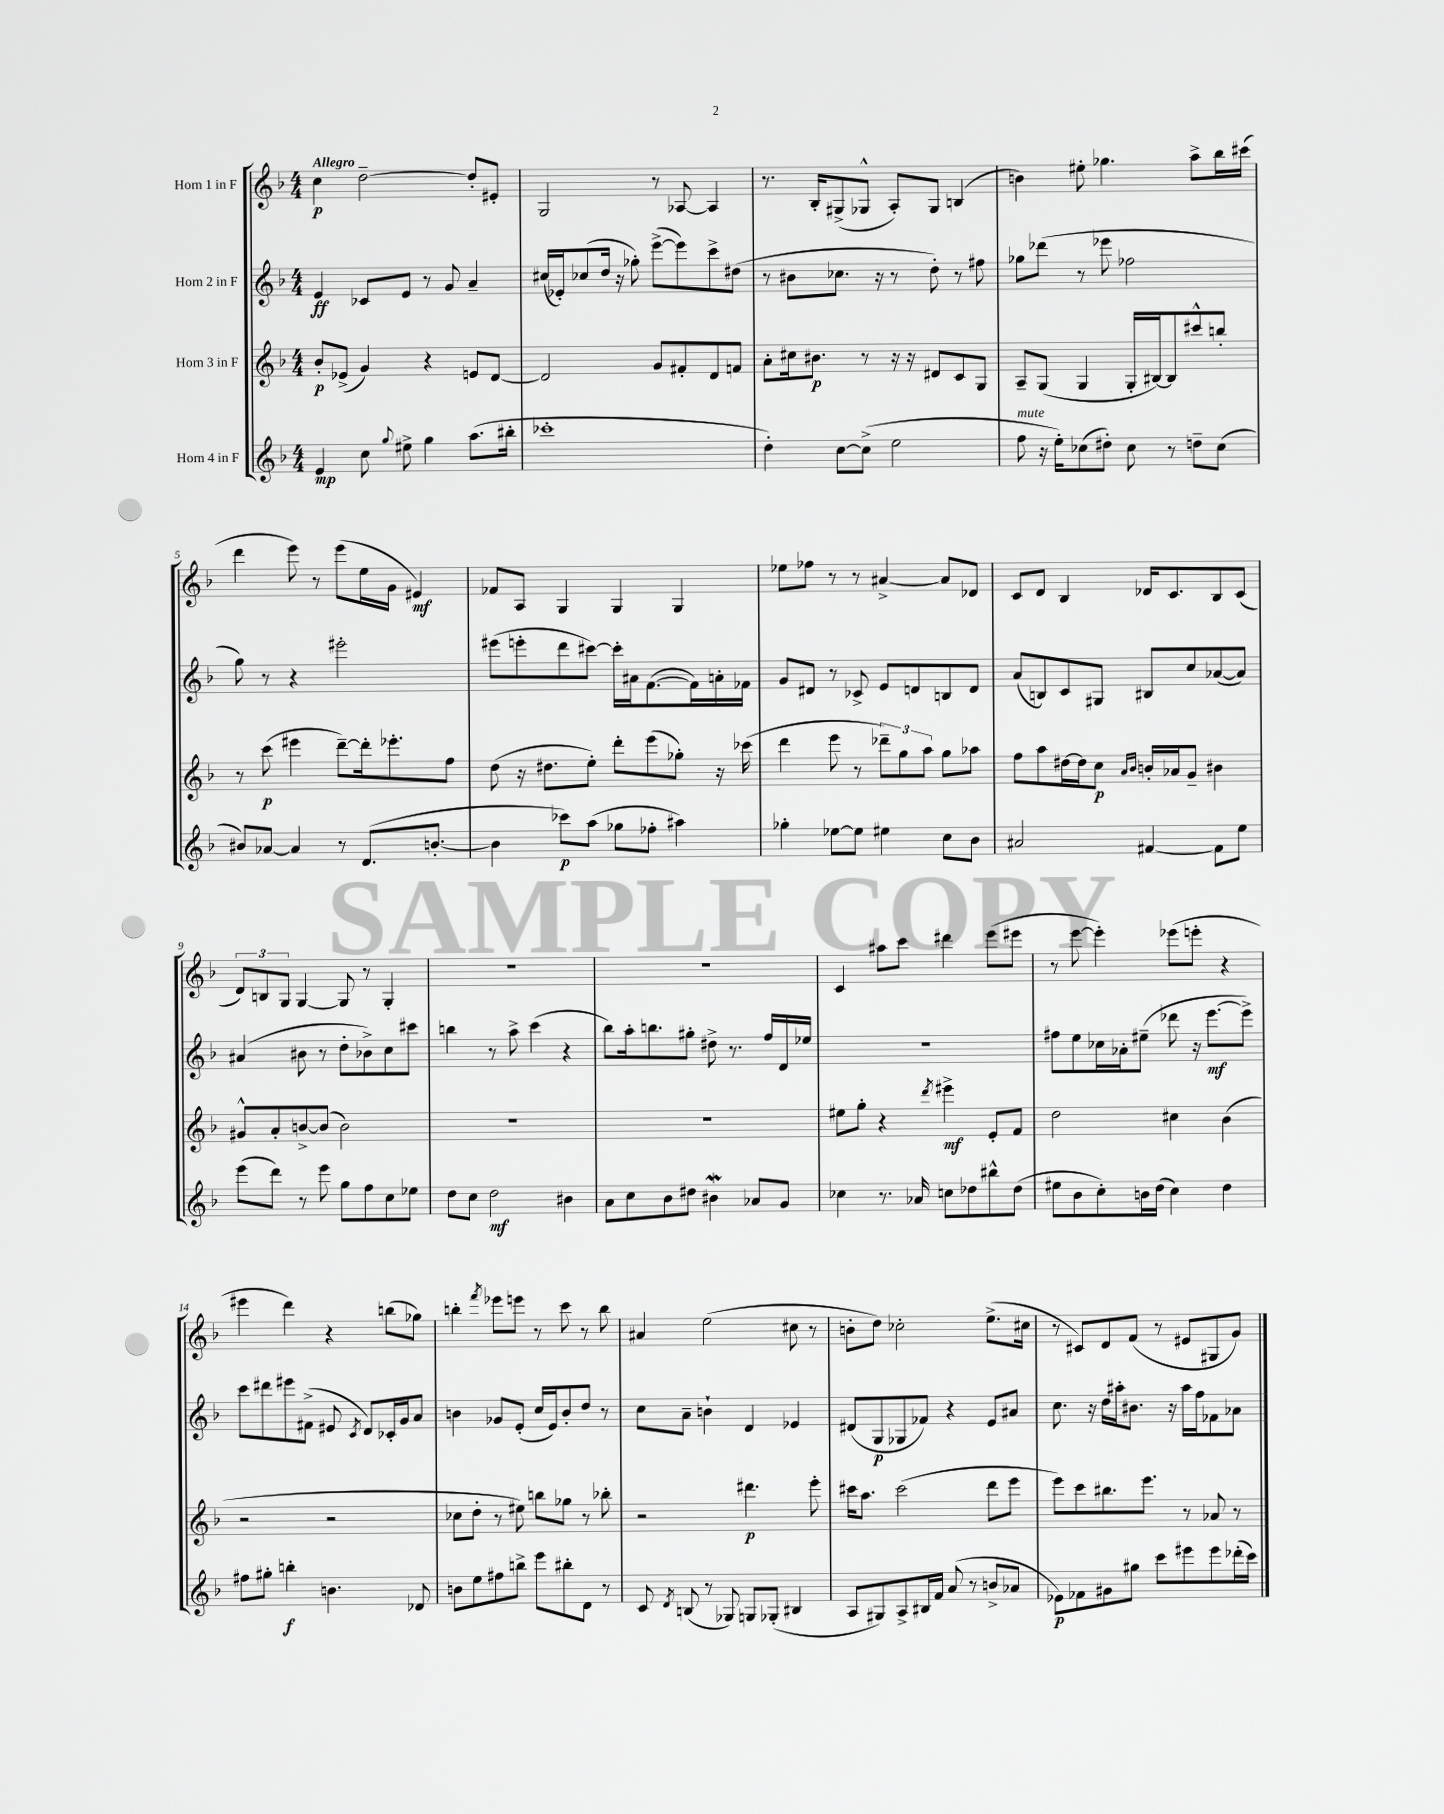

**kern	**kern	**kern	**kern
*staff4	*staff3	*staff2	*staff1
*clefG2	*clefG2	*clefG2	*clefG2
*k[b-]	*k[b-]	*k[b-]	*k[b-]
*M4/4	*M4/4	*M4/4	*M4/4
4e	8b-'	4e	4cc
.	(8e-^	.	.
8cc	4g)	8c-	[2dd~
8qqgg	.	.	.
8ee#^	.	8e	.
4gg	4r	8r	.
.	.	8g	.
(8.aa	8e	4a~	8dd']
.	[8d	.	8e#'
16bb#'	.	.	.
=	=	=	=
1ccc-'	2d]	(16cc#	2G
.	.	16e-')	.
.	.	(8cc-	.
.	.	16dd	.
.	.	16r	.
.	.	8gg-')	.
.	8g	([8eee^	8r
.	8f#'	8eee])	[8A-
.	8d	8ccc^	4A-]
.	8f	(8dd#	.
=	=	=	=
4dd')	8a'	8r	8.r
.	16cc#	8b#	.
.	8.b#	.	16B-'
[8cc	.	8.cc-	(8G#^
(8cc^]	8r	.	8G-^^
.	.	16r	.
2ee	16r	8r	8A')
.	16r	.	.
.	8d#	8dd')	8G-
.	8c	8r	(4B
.	8G	8ff#	.
=	=	=	=
8ff	8A~	8gg-	4b)
16r	(8G	(8ddd-	.
16ee')	.	.	.
(8cc-	4G	8r	8ee#'
8dd#')	.	8eee-	4.gg-
8cc-	16G'	2ff-	.
.	[16B#)	.	.
8r	8B#]	.	.
8dd~	8ccc#^^	.	8aa^
(8cc-	8bb'	.	16bb-
.	.	.	(16ccc#
=	=	=	=
8b#)	8r	8gg)	4ddd
[8a-	(8ccc	8r	.
4a-]	4eee#	4r	8eee)
.	.	.	8r
8r	[8ddd~)	2eee#'	(8eee
(8.d	16ddd']	.	16ee
.	8.eee-'	.	16g
.	.	.	4e#)
[8.b'	.	.	.
.	8ff	.	.
=	=	=	=
4b]	(8dd	(8eee#	8f-
.	16r	8eee'	8A
.	8.dd#	.	.
8ccc-)	.	8ddd	4G
(8aa	8ee')	[8ccc#)	.
8gg-	8ddd'	16ccc#']	4G
.	.	16a#	.
8ff-'	(8eee	([8.f	.
4aa#)	8gg-')	.	4G
.	.	16f])	.
.	16r	16a'	.
.	(16ccc-	16f-	.
=	=	=	=
4gg-'	4ddd	8g	8ee-
.	.	8d#	8ff-
[8ee-	8eee	8r	8r
8ee-]	8r	8c-^	8r
4ee#	12ddd-~)	8e	[4a#^
.	12gg	.	.
.	.	8d	.
.	12aa	.	.
8cc	8gg	8B	8a#]
8b-	8aa-	8d	8d-
=	=	=	=
2a#	8ff	(8a	8c
.	8aa	8B)	8d
.	[16dd#	8c	4B-
.	16dd#]	.	.
.	8cc	8G#	.
.	16qqa	.	.
.	16qqb-	.	.
[4f#	16b'	8B#	16d-
.	16a-	.	8.c
.	8g~	8cc	.
8f#]	4b#	([8a-	8B-
8ee	.	8a-])	(8c
=	=	=	=
(8eee	8g#^^	(4a#	12d)
.	.	.	12B
8ddd)	8a'	.	.
.	.	.	12G
8r	[8b^	8b#	[4G
8eee	(8b]	8r	.
8gg	2b)	8dd'	8G]
8ff	.	8b-^)	8r
8cc	.	8cc	4G'
8ee-	.	8ccc#	.
=	=	=	=
8dd	1r	4bb	1r
8cc	.	.	.
2dd	.	8r	.
.	.	8aa^	.
.	.	(4ccc	.
4b#	.	4r	.
=	=	=	=
8a	1r	8bb-)	1r
8cc	.	16aa'	.
.	.	8.bb	.
8b-	.	.	.
8dd#	.	8gg#'	.
4b#	.	8dd#^	.
.	.	8.r	.
8a-	.	.	.
.	.	16ff	.
8g	.	16d	.
.	.	16ee-	.
=	=	=	=
4cc-	8ee#	1r	4c
.	8gg'	.	.
8.r	4r	.	8aa#
.	.	.	8ccc
16a-	.	.	.
.	8qddd	.	.
8cc	4eee#^	.	4ddd#
8dd-	.	.	.
8bb#^^	8e'	.	(8eee
(8dd-	8f	.	8eee#
=	=	=	=
8ee#	2dd	8ff#	8r
8b-	.	8ee	[8eee
8cc')	.	16cc-	4eee'])
.	.	16a-'	.
16b	.	(8ee#~	.
(16dd	.	.	.
4cc)	4cc#	8ddd-	(8eee-
.	.	16r	8eee'
.	.	[8.eee	.
4dd	(4b-	.	4r
.	.	8eee^])	.
=	=	=	=
8ff#	2r	8ccc	4eee#
8gg#'	.	8ddd#	.
4bb'	.	8eee#	4ddd)
.	.	(8f#^	.
4.b	2r	8e#	4r
.	.	8qc	.
.	.	8d)	.
.	.	16c-'	(8bb
.	.	16g	.
8d-	.	8a	8gg-)
=	=	=	=
8b	8cc-	4b	4bb'
8ee	8dd'	.	.
.	.	.	8qfff
8ff#	8r	8g-	8eee-
8bb^	8ee#)	(8e'	8eee
8eee	8bb	16cc	8r
.	.	16e)	.
8bb#'	8gg-	8b'	8ccc
8d	8r	8dd	8r
8r	8bb-'	8r	8bb
=	=	=	=
8c	2r	8cc	4a#
8qd	.	.	.
(8B	.	8a~	.
8r	.	4b`	(2ee
8G-)	.	.	.
8G	4.ddd#	4d	.
(8G-'	.	.	.
4B#	.	4e-	8cc#
.	8eee'	.	8r
=	=	=	=
8A	16ccc#	(8d#	8b'
.	8.aa	.	.
8G#)	.	8G	8dd)
8A^	(2ccc#	8G-	2cc-'
16B#	.	8f-)	.
16f	.	.	.
(8a	.	4r	.
8r	.	.	.
8b^	8ddd	8e	(8.ee^
8a-	8eee	8a#	.
.	.	.	16cc#
=	=	=	=
8e-)	8eee)	8.cc	8r
8f-	8ccc	.	8c#)
.	.	16r	.
8g#	8.bb#	16dd	8d
.	.	16aa#'	.
8gg#	.	8.b#	(8f
.	8.eee	.	.
8ccc	.	.	8r
.	.	16r	.
8eee#	8r	16aa#	8e#
.	.	16ff	.
8eee#	8a-	8f-	8G#
(16ddd-'	8r	8a-	8g)
16ccc)	.	.	.
==	==	==	==
*-	*-	*-	*-
